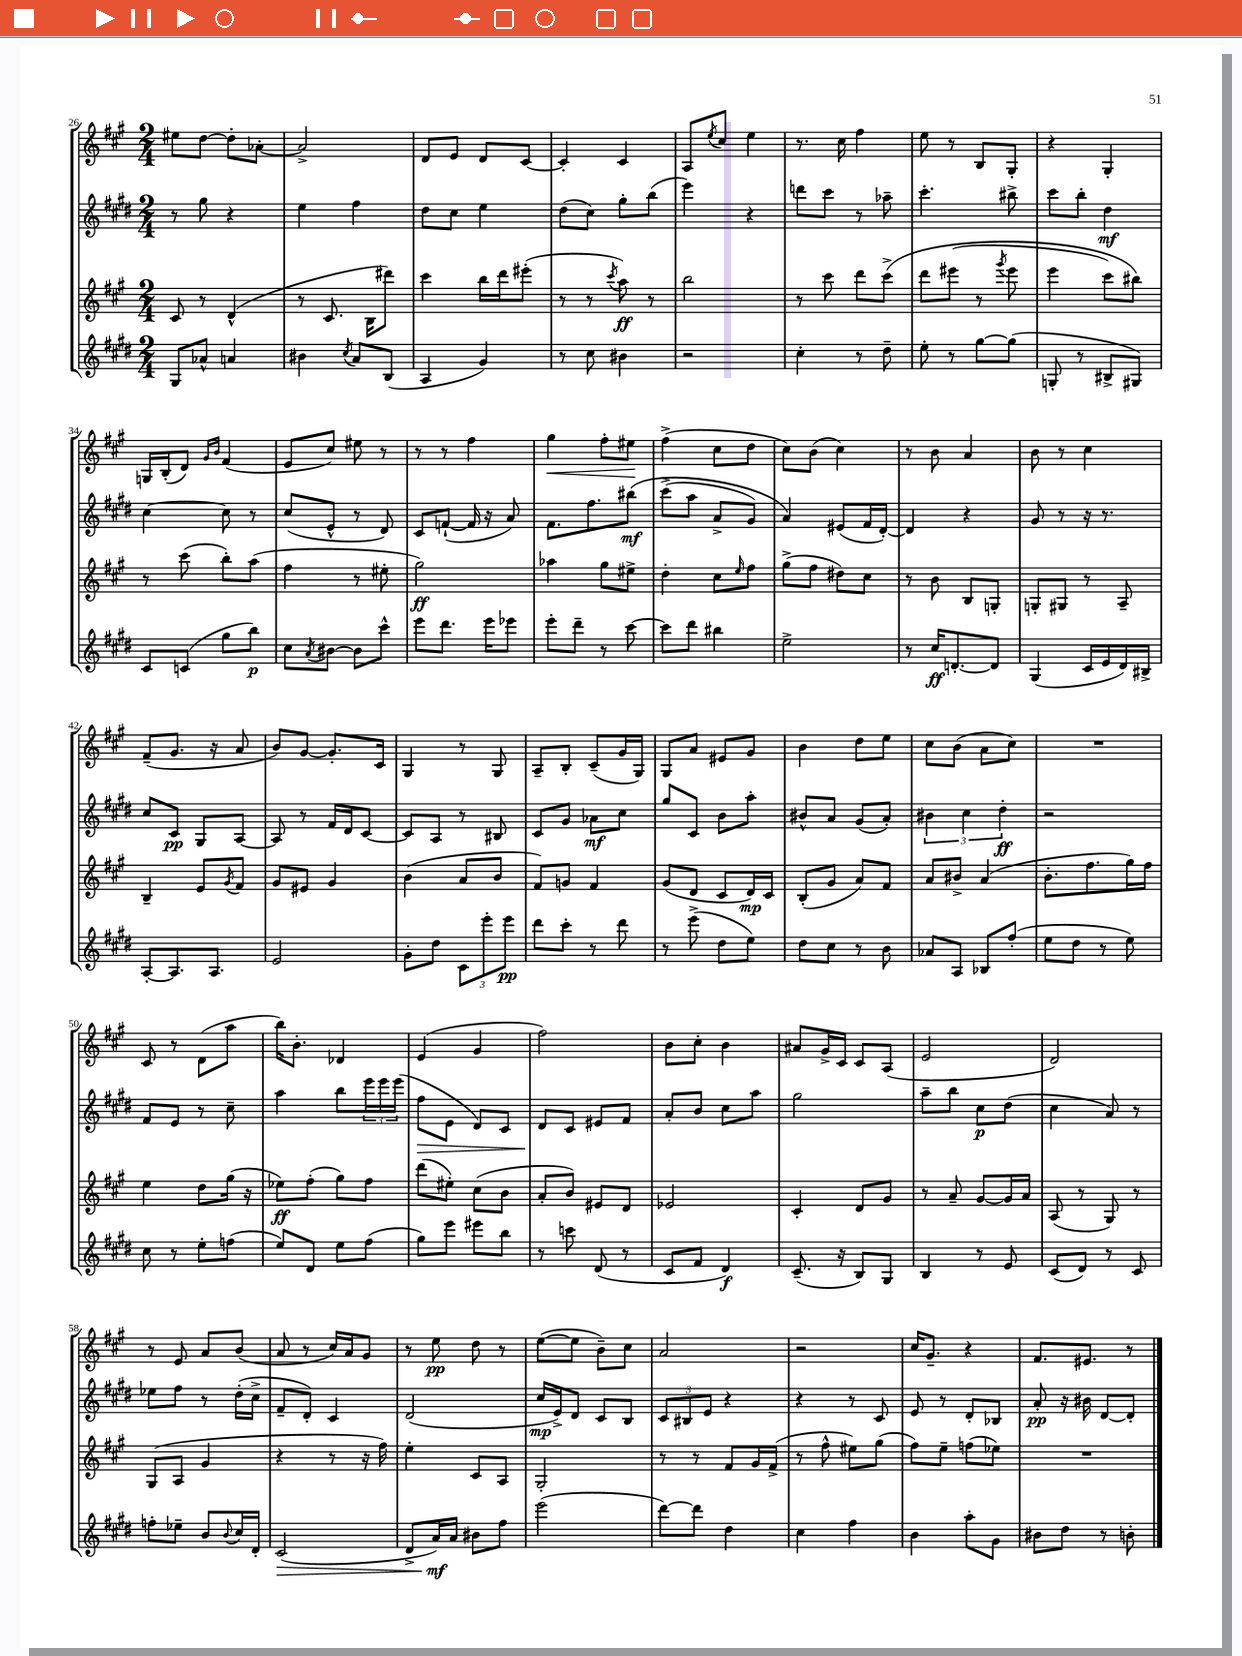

**kern	**dynam	**kern	**dynam	**kern	**dynam	**kern	**dynam
*part4	*part4	*part3	*part3	*part2	*part2	*part1	*part1
*staff4	*staff4	*staff3	*staff3	*staff2	*staff2	*staff1	*staff1
*clefG2	*	*clefG2	*	*clefG2	*	*clefG2	*
*k[f#c#g#d#]	*	*k[f#c#g#]	*	*k[f#c#g#d#]	*	*k[f#c#g#]	*
*M2/4	*	*M2/4	*	*M2/4	*	*M2/4	*
=26	=26	=26	=26	=26	=26	=26	=26
8G#/L	.	8c#/	.	8r	.	8ee#X\L	.
8a-X^^/J	.	8r	.	8gg#\	.	[8dd\J	.
4an/	.	(4d^^/	.	4r	.	8dd'\L]	.
.	.	.	.	.	.	[8a-X'\J	.
=27	=27	=27	=27	=27	=27	=27	=27
4b#X\	.	8r	.	4ee\	.	2a-^/]	.
.	.	8.c#/	.	.	.	.	.
8qcc#/	.	.	.	.	.	.	.
8a/L	.	.	.	4ff#\	.	.	.
.	.	16B\KL	.	.	.	.	.
(8B/J	.	8ddd#X\J)	.	.	.	.	.
=28	=28	=28	=28	=28	=28	=28	=28
4A/	.	4ccc#\	.	8dd#\L	.	8d/L	.
.	.	.	.	8cc#\J	.	8e/J	.
4g#/)	.	16bb\LL	.	4ee\	.	8d/L	.
.	.	16ddd\J	.	.	.	.	.
.	.	(8eee#X'\J	.	.	.	[8c#/J	.
=29	=29	=29	=29	=29	=29	=29	=29
8r	.	8r	.	(8dd#\L	.	4c#'/]	.
8cc#\	.	8r	.	8cc#\J)	.	.	.
.	.	8qccc#/	.	.	.	.	.
4b#X\	.	8aa\)	ff	8gg#'\L	.	4c#/	.
.	.	8r	.	(8bb\J	.	.	.
=30	=30	=30	=30	=30	=30	=30	=30
2r	.	2bb\	.	4eee\)	.	8A/L	.
.	.	.	.	.	.	8qee/	.
.	.	.	.	.	.	8cc#/J	.
.	.	.	.	4r	.	4ee\	.
=31	=31	=31	=31	=31	=31	=31	=31
4cc#'\	.	8r	.	8dddn\L	.	8.r	.
.	.	8ccc#\	.	8ccc#\J	.	.	.
.	.	.	.	.	.	16cc#\	.
8r	.	8ddd\L	.	8r	.	4ff#\	.
8dd#~\	.	(8ccc#^\J	.	8aa-X~\	.	.	.
=32	=32	=32	=32	=32	=32	=32	=32
8ee'\	.	8ddd\L	.	4.ccc#'\	.	8ee\	.
8r	.	(8eee#X\J	.	.	.	8r	.
[8gg#\L	.	8r	.	.	.	8B/L	.
.	.	8qggg#/	.	.	.	.	.
(8gg#\J]	.	8eee#\	.	8bb#X^\	.	8G#'/J	.
=33	=33	=33	=33	=33	=33	=33	=33
8Gn'/	.	4eee\	.	8ccc#\L	.	4r	.
8r	.	.	.	8bb'\J	.	.	.
8B#X^/L	.	8ccc#\L)	.	4dd#\	mf	4G#'/	.
8G#X/J)	.	8bb#X\J)	.	.	.	.	.
!!LO:LB:g=z
=34	=34	=34	=34	=34	=34	=34	=34
8c#/L	.	8r	.	[4cc#\	.	16Gn/LL	.
.	.	.	.	.	.	(16B'/J	.
(8cn/J	.	(8ccc#\	.	.	.	8d/J)	.
.	.	.	.	.	.	16qqg#/LL	.
.	.	.	.	.	.	16qqb/JJ	.
8gg#\L	.	8bb'\L)	.	8cc#\]	.	(4f#/	.
8bb\J)	p	(8aa\J	.	8r	.	.	.
=35	=35	=35	=35	=35	=35	=35	=35
8cc#\L	.	4ff#\	.	(8cc#/L	.	8e/L	.
8qa/	.	.	.	.	.	.	.
[8b#X\J	.	.	.	8e^^/J	.	8cc#/J)	.
8b#\L]	.	8r	.	8r	.	8ee#X\	.
8ccc#^^\J	.	8ee#X'\	.	8d#/)	.	8r	.
=36	=36	=36	=36	=36	=36	=36	=36
8eee\L	.	2gg#\)	ff	8c#/L	.	8r	.
8.ddd#\J	.	.	.	([8fn`/J	.	8r	.
.	.	.	.	16f/]	.	4ff#\	.
16eee\KL	.	.	.	16r	.	.	.
8eee-X\J	.	.	.	8a/)	.	.	.
=37	=37	=37	=37	=37	=37	=37	=37
!	!	!	!	!	!	!	!LO:HP:b
8eee'\L	.	4aa-X\	.	8.f#\L	.	4gg#\	<
8ddd#~\J	.	.	.	.	.	.	.
.	.	.	.	8.ff#\	.	.	.
8r	.	8gg#\L	.	.	.	8ff#'\L	.
[8ccc#\	.	8ee#X^\J	.	(8bb#X\J	mf	8ee#X\J	.
.	.	.	.	.	.	.	[
=38	=38	=38	=38	=38	=38	=38	=38
8ccc#\L]	.	4dd'\	.	(8ccc#^\L	.	(4ff#^\	.
8ddd#\J	.	.	.	8aa\J	.	.	.
4bb#X\	.	8cc#\L	.	8a^/L	.	8cc#\L	.
.	.	16qqee/	.	.	.	.	.
.	.	8ff#\J	.	8g#/J)	.	8dd\J	.
=39	=39	=39	=39	=39	=39	=39	=39
2ee^\	.	(8gg#^\L	.	4a/)	.	8cc#\L)	.
.	.	8ff#\J	.	.	.	(8b\J	.
.	.	8dd#X\L)	.	(8e#X/L	.	4cc#\)	.
.	.	8cc#\J	.	16f#/L	.	.	.
.	.	.	.	[16d#'/JJ)	.	.	.
=40	=40	=40	=40	=40	=40	=40	=40
8r	.	8r	.	4d#/]	.	8r	.
16cc#/KL	ff	8b\	.	.	.	8b\	.
[8.dn'/	.	.	.	.	.	.	.
.	.	8B/L	.	4r	.	4a/	.
8d/J]	.	8Gn'/J	.	.	.	.	.
=41	=41	=41	=41	=41	=41	=41	=41
(4G#/	.	8Gn'/L	.	8g#/	.	8b\	.
.	.	8G#X/J	.	8r	.	8r	.
16c#/LL	.	8r	.	16r	.	4cc#\	.
16e/	.	.	.	8.r	.	.	.
16d#/)	.	8A~/	.	.	.	.	.
16B#X^/JJ	.	.	.	.	.	.	.
!!LO:LB:g=z
=42	=42	=42	=42	=42	=42	=42	=42
[8A'/L	.	4B~/	.	8cc#/L	.	(8f#~/L	.
8.A/]	.	.	.	8c#/J	pp	8.g#/J	.
.	.	8e/L	.	8G#/L	.	.	.
8.A/J	.	.	.	.	.	16r	.
.	.	8qg#/	.	.	.	.	.
.	.	8f#/J	.	[8A/J	.	8a/	.
=43	=43	=43	=43	=43	=43	=43	=43
2e/	.	8g#/L	.	8A/]	.	8b/L)	.
.	.	8e#X/J	.	8r	.	[8g#/J	.
.	.	4g#/	.	16f#/LL	.	8.g#'/L]	.
.	.	.	.	16d#/J	.	.	.
.	.	.	.	[8c#/J	.	.	.
.	.	.	.	.	.	16c#/Jk	.
=44	=44	=44	=44	=44	=44	=44	=44
8g#'\L	.	(4b\	.	8c#/L]	.	4G#/	.
8dd#\J	.	.	.	8A/J	.	.	.
12c#\L	.	8a/L	.	8r	.	8r	.
12eee'\	.	.	.	.	.	.	.
.	.	8b/J	.	8B#X/	.	8G#/	.
12eee\J	pp	.	.	.	.	.	.
=45	=45	=45	=45	=45	=45	=45	=45
8ddd#\L	.	8f#/L)	.	8c#/L	.	8A~/L	.
8ccc#'\J	.	8gn/J	.	8g#/J	.	8B'/J	.
8r	.	4f#/	.	8a-X\L	mf	(8c#~/L	.
8ddd#\	.	.	.	8cc#\J	.	16g#/L	.
.	.	.	.	.	.	16G#/JJ)	.
=46	=46	=46	=46	=46	=46	=46	=46
8r	.	(8g#/L	.	8gg#/L	.	8G#/L	.
(8eee^\	.	8d/J	.	8c#/J	.	8a/J	.
8dd#\L	.	8c#/L	.	8b\L	.	8e#X/L	.
8ee\J)	.	16d/L)	mp	8aa'\J	.	8g#/J	.
.	.	16c#/JJ	.	.	.	.	.
=47	=47	=47	=47	=47	=47	=47	=47
8dd#\L	.	(8B'/L	.	8b#X^^/L	.	4b\	.
8cc#\J	.	8g#/J	.	8a/J	.	.	.
8r	.	8a/L)	.	(8g#/L	.	8dd\L	.
8b\	.	8f#/J	.	8a'/J)	.	8ee\J	.
=48	=48	=48	=48	=48	=48	=48	=48
8a-X/L	.	8a/L	.	6b#X\	.	8cc#\L	.
8A/J	.	8b#X^/J	.	.	.	(8b\J	.
.	.	.	.	6cc#\	.	.	.
8B-X/L	.	(4a/	.	.	.	8a\L	.
.	.	.	.	6dd#'\	ff	.	.
(8ff#'/J	.	.	.	.	.	8cc#\J)	.
=49	=49	=49	=49	=49	=49	=49	=49
8ee\L	.	8.b'\L	.	2r	.	2r	.
8dd#\J	.	.	.	.	.	.	.
.	.	8.ff#\	.	.	.	.	.
8r	.	.	.	.	.	.	.
8ee\)	.	16gg#\L)	.	.	.	.	.
.	.	16ff#\JJ	.	.	.	.	.
!!LO:LB:g=z
=50	=50	=50	=50	=50	=50	=50	=50
8cc#\	.	4ee\	.	8f#/L	.	8c#/	.
8r	.	.	.	8e/J	.	8r	.
8ee'\L	.	8dd\L	.	8r	.	(8d\L	.
(8ffn\J	.	(16gg#\Jk	.	8cc#~\	.	8aa\J	.
.	.	16r	.	.	.	.	.
=51	=51	=51	=51	=51	=51	=51	=51
8ee/L)	.	8ee-X\L)	ff	4aa\	.	16bb\KL)	.
.	.	.	.	.	.	8.b'\J	.
8d#/J	.	(8ff#'\J	.	.	.	.	.
8ee\L	.	8gg#\L)	.	8bb\L	.	4d-X/	.
(8ff#\J	.	8ff#\J	.	24eee\L	.	.	.
.	.	.	.	24eee\	.	.	.
.	.	.	.	(24eee\JJ	.	.	.
=52	=52	=52	=52	=52	=52	=52	=52
!	!	!	!	!	!LO:HP:b	!	!
8gg#\L)	.	(8ddd\L	.	8ff#\L	>	(4e/	.
8eee\J	.	8ee#X'\J)	.	8e\J	.	.	.
8eee#X\L	.	(8cc#\L	.	8d#/L)	.	4g#/	.
8bb\J	.	8b\J	.	8c#/J	.	.	.
=53	=53	=53	=53	=53	=53	=53	=53
8r	.	8a'/L	.	8d#/L	.	2ff#\)	.
8cccn\	.	8b/J)	.	8c#/J	]	.	.
(8d#/	.	8e#X/L	.	8e#X/L	.	.	.
8r	.	8d/J	.	8f#/J	.	.	.
=54	=54	=54	=54	=54	=54	=54	=54
8c#/L	.	2e-X/	.	8a'/L	.	8b\L	.
8f#/J	.	.	.	8b/J	.	8cc#'\J	.
4d#/)	f	.	.	8cc#\L	.	4b\	.
.	.	.	.	8aa\J	.	.	.
=55	=55	=55	=55	=55	=55	=55	=55
(8.c#~/	.	4c#'/	.	2gg#\	.	8a#X/L	.
.	.	.	.	.	.	16g#^/L	.
16r	.	.	.	.	.	16c#/JJ	.
8B/L)	.	8d/L	.	.	.	8c#/L	.
8G#/J	.	8g#/J	.	.	.	(8A/J	.
=56	=56	=56	=56	=56	=56	=56	=56
4B/	.	8r	.	8aa~\L	.	2e/	.
.	.	8a~/	.	8bb\J	.	.	.
8r	.	[8g#/L	.	8cc#\L	p	.	.
8e/	.	16g#/L]	.	(8dd#\J	.	.	.
.	.	16a/JJ	.	.	.	.	.
=57	=57	=57	=57	=57	=57	=57	=57
(8c#/L	.	(8A/	.	4cc#\	.	2d/)	.
8d#/J)	.	8r	.	.	.	.	.
8r	.	8G#/)	.	8a/)	.	.	.
8c#/	.	8r	.	8r	.	.	.
!!LO:LB:g=z
=58	=58	=58	=58	=58	=58	=58	=58
8ffn'\L	.	(8G#/L	.	8ee-X\L	.	8r	.
8ee-X~\J	.	8A/J	.	8ff#\J	.	8e/	.
8b/L	.	4g#/	.	8r	.	8a/L	.
8qqb/	.	.	.	.	.	.	.
16cc#/L	.	.	.	(16dd#'\LL	.	(8b/J	.
16d#'/JJ	.	.	.	16cc#^\JJ	.	.	.
=59	=59	=59	=59	=59	=59	=59	=59
!	!LO:HP:b	!	!	!	!	!	!
(2c#/	>	4r	.	8f#~/L	.	8a/	.
.	.	.	.	8d#'/J)	.	8r	.
.	.	8r	.	4c#/	.	16cc#/LL)	.
.	.	.	.	.	.	16a/J	.
.	.	16r	.	.	.	8g#/J	.
.	.	16ff#\)	.	.	.	.	.
=60	=60	=60	=60	=60	=60	=60	=60
8d#^/L	.	4ee'\	.	(2d#/	.	8r	.
16a/L)	mf	.	.	.	.	8ee\	pp
16a/JJ	]	.	.	.	.	.	.
8b#X\L	.	8c#/L	.	.	.	8dd\	.
8ff#\J	.	8A/J	.	.	.	8r	.
=61	=61	=61	=61	=61	=61	=61	=61
(2eee\	.	2G#'/	.	16cc#/LL	mp	([8ee\L	.
.	.	.	.	16e^/J)	.	.	.
.	.	.	.	8d#/J	.	8ee\J]	.
.	.	.	.	8c#/L	.	8b~\L)	.
.	.	.	.	8B/J	.	8cc#\J	.
=62	=62	=62	=62	=62	=62	=62	=62
[8ddd#\L)	.	8r	.	12c#/L	.	2a/	.
.	.	.	.	12B#X/	.	.	.
8ddd#\J]	.	8r	.	.	.	.	.
.	.	.	.	12e/J	.	.	.
4dd#\	.	8f#/L	.	4r	.	.	.
.	.	16g#/L	.	.	.	.	.
.	.	(16f#^/JJ	.	.	.	.	.
=63	=63	=63	=63	=63	=63	=63	=63
4cc#\	.	8r	.	4r	.	2r	.
.	.	8ff#^^\	.	.	.	.	.
4ff#\	.	8ee#X\L)	.	8r	.	.	.
.	.	(8gg#\J	.	8c#/	.	.	.
=64	=64	=64	=64	=64	=64	=64	=64
4b\	.	8ff#\L)	.	8e/	.	16cc#/KL	.
.	.	.	.	.	.	8.g#~/J	.
.	.	8ee~\J	.	8r	.	.	.
8aa'\L	.	(8ffn\L	.	8d#'/L	.	4r	.
8g#\J	.	8ee-X\J)	.	8B-X/J	.	.	.
=65	=65	=65	=65	=65	=65	=65	=65
8b#X\L	.	2r	.	8a'/	pp	8.f#/L	.
8dd#\J	.	.	.	16r	.	.	.
.	.	.	.	16b#X\	.	8.e#X/J	.
8r	.	.	.	[8d#/L	.	.	.
8bn'\	.	.	.	8d#'/J]	.	8r	.
==	==	==	==	==	==	==	==
*-	*-	*-	*-	*-	*-	*-	*-
